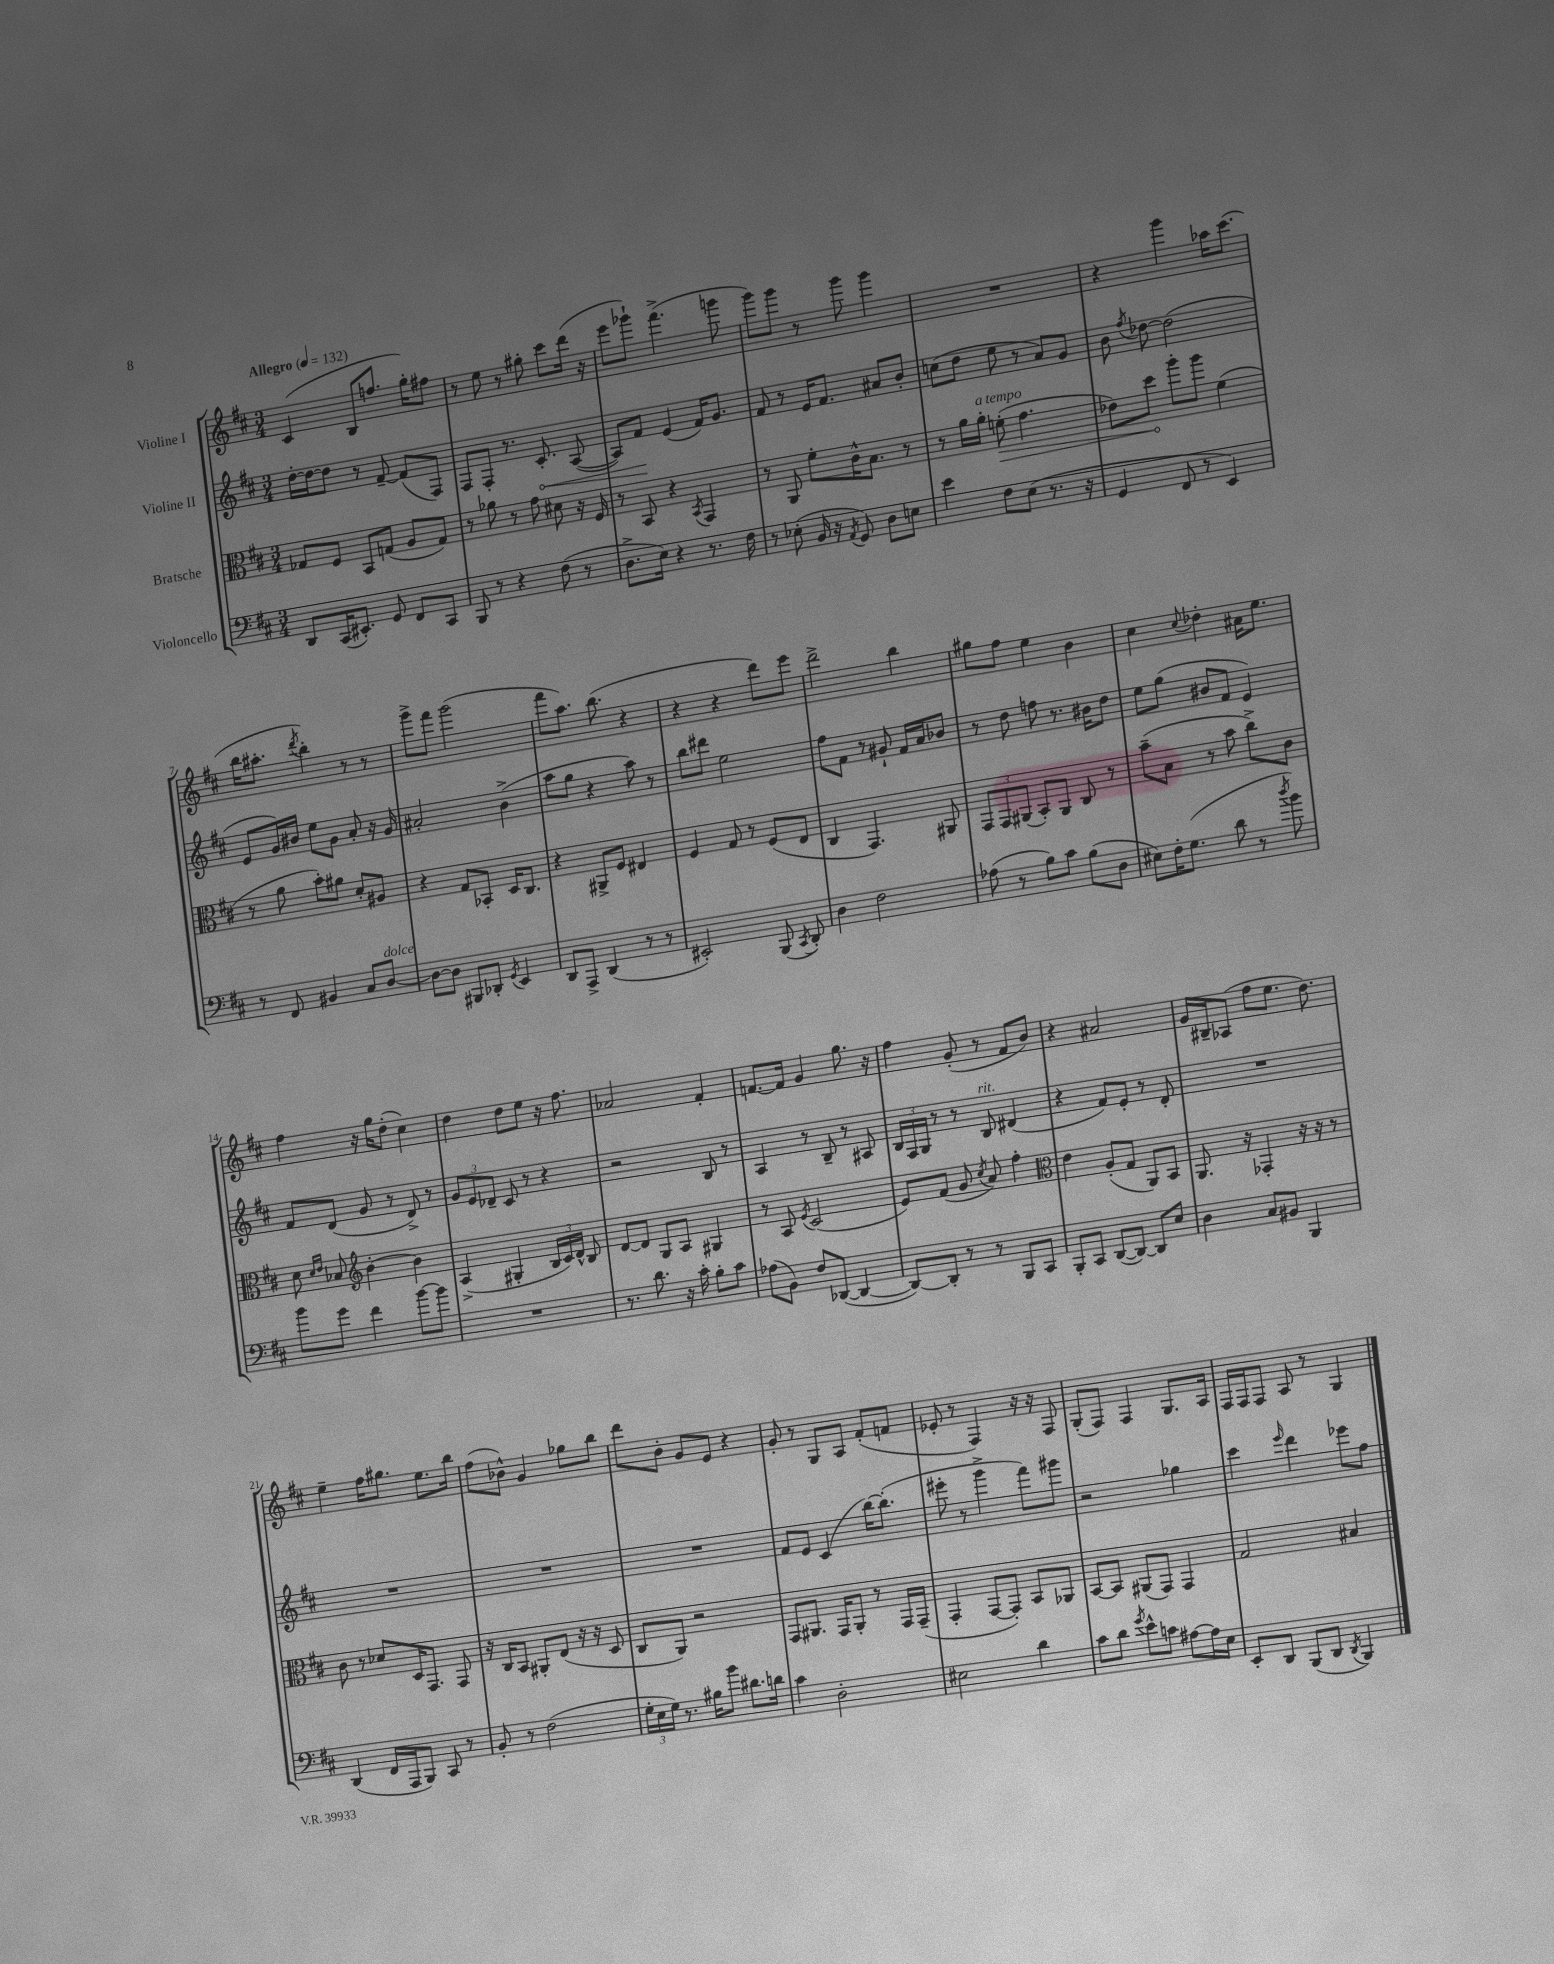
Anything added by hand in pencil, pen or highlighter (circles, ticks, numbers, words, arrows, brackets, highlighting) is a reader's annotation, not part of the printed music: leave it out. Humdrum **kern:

**kern	**kern	**kern	**kern
*staff4	*staff3	*staff2	*staff1
*clefF4	*clefC3	*clefG2	*clefG2
*k[f#c#]	*k[f#c#]	*k[f#c#]	*k[f#c#]
*M3/4	*M3/4	*M3/4	*M3/4
*MM132	*MM132	*MM132	*MM132
8DD/L	8G-/L	[16dd'\LL	(4c#/
.	.	16dd\_J	.
(16CC#/K	8F#/J	8dd\]J	.
8.EE#'/J)	.	.	.
.	8BB/L	8r	8B/L
8GG/	(8G/J	[8f#~/	8.ff/J
8FF#/L	8A/L	(8f#/]L	.
.	.	.	16gg'\LK)
8CC#/J	8G/J)	8F#/J)	8ff#\J
=	=	=	=
8BBB/	8r	8F#/L	8r
8r	8a-\	8F#'/J	8ee\
4r	8r	8.r	8r
.	8g\	.	8gg#'\
.	.	8.c#'/	.
(8F#\	8d#\	.	8ccc#\L
8r	16r	([8A/	(16ddd\Jk
.	16F#/	.	16r
=	=	=	=
8.D^\L	8r	8A/]L)	8eee\L
.	8BB/	8f#/J	8ggg-`\J)
16E\Jk)	.	.	.
4r	4r	(4e/	(4.fff#^\
.	8qBB/	.	.
8.r	4GG/	16f#/LK)	.
.	.	8.g/J	.
.	.	.	8ggg\
16F#\	.	.	.
=	=	=	=
8r	8r	8f#/	8ggg\L)
(8E-'\	8AA/	8r	8ggg\J
16BB/	8f#'\L	16e/LK	8r
16r	.	8.f#/J	.
8qAA/	.	.	.
8GG/)	16c#^^\K	.	8ggg\
.	8.B\J	.	.
8D\L	.	8a#/L	4ggg\
8E\J	8r	8b'/J	.
=	=	=	=
4e\	8r	(8cc\L	2.r
.	16a\LL	8dd\J	.
.	16a'\JJ	.	.
8F#\L	(8f'\	8ee\	.
(8E\J	4.g\	8r	.
8.r	.	8a/L)	.
.	.	8g/J	.
16r	.	.	.
=	=	=	=
4GG/	8e-\L)	8b\	4r
.	.	8qff#/	.
.	8dd\J	[8dd-\	.
8FF#/	8aa'\L	(2dd-\]	4ggg\
8r	8aa\J	.	.
4EE/)	(4f#\	.	16aa-\LK
.	.	.	(8.ccc#\J
=	=	=	=
8r	8r	8e/L	16bb\LK
.	.	.	8.aa#'\J
8FF#/	8a\	16g/L)	.
.	.	16b#/JJ	.
.	.	.	8qddd/
4BB#/	8b'\L)	8ee\L	4bb'\)
.	8a#\J	8g\J	.
8C#/L	8d'/L	8a'/	8r
[8D/J	8A#/J	16r	8r
.	.	16g/	.
=	=	=	=
8D\_L	4r	2a#'/	8ggg^\L
8D\]J	.	.	8fff#\J
8BBB#/L	8G/L	.	(2ggg\
8DD-'/J	8BB-'/J	.	.
8qGG/	.	.	.
4EE/	16D/LK	(4b^\	.
.	8.C#/J	.	.
=	=	=	=
8DD/L	4r	8aa\L	8fff#\L
8AAA^/J	.	8gg\J	8.aa\J)
(4DD/	8AA#^/L	4r	.
.	.	.	(8.bb\
.	8F#/J	.	.
8r	4E#/	8aa\)	4r
8r	.	8r	.
=	=	=	=
2EE#'/)	4F#/	8bb\L	4r
.	.	8ddd#\J	.
.	8G/	2ee\	4r
.	8r	.	.
(8BBB/	(8F#/L	.	8ddd\L)
8qCC#/	.	.	.
8DD'/)	8E/J	.	8eee\J
=	=	=	=
4D\	4C#/	8ff#\L	2ddd^\
.	.	8f#\J	.
2F#\	4.GG/)	8r	.
.	.	8g#`/	.
.	.	16f#/LL	4bb\
.	.	16a/J	.
.	8AA#/	8b-/J	.
=	=	=	=
(8A-\	12GG/L	8r	8gg#\L
.	12GG/	.	.
8r	.	8dd\	8ff#\J
.	(12AA#/J	.	.
8B\L)	8BB'/L)	8ff\	4ee\
8c#\J	8AA#/J	8.r	.
(8B\L	8C#/	.	4b\
.	.	16b#\LK	.
8D\J	8r	8dd\J	.
=	=	=	=
8E#\L)	(8b~\L	8ee\L	4cc#\
16F#'\K	8B\J	(8gg\J	.
(8.G\J	.	.	.
.	.	.	8qqcc#/
.	8r	8b#/L	4dd-'\
8d\	8b\	8f#/J	.
8r	8cc#^\L)	4e/)	16a#\LK
.	.	.	8.ee\J
8qdd/	.	.	.
8b\)	8c#\J	.	.
=	=	=	=
8b\L	8d\	8f#/L	4ff#\
.	16qqd/LL	.	.
.	16qqe/JJ	.	.
8g\J	8B-/	(8d/J	.
*	*clefG2	*	*
4f#\	[4b'\	8g/	16r
.	.	.	16gg\LK
.	.	8r	(8dd'\J
[8b\L	4b\]	8d^/)	4cc#\)
8b\]J	.	8r	.
=	=	=	=
2.r	(4A^/	12g/L	4dd\
.	.	12e/	.
.	.	12d-~/J	.
.	4G#'/	8c#/	8dd\L
.	.	8r	8ee\J
.	24B/LL	4r	16r
.	24c#/)	.	.
.	.	.	8.ff#\
.	24d^^/JJ	.	.
.	8B/	.	.
=	=	=	=
8.r	[8d/L	2r	2a-/
.	8d/]J	.	.
8.d\	.	.	.
.	8G/L	.	.
16r	8A/J	.	.
16c#'\	.	.	.
8B'\L	4G#/	8B/	4f#'/
8c#\J	.	8r	.
=	=	=	=
(8A-\L	8r	4A/	[8.f/L
8BB\J)	8A/	.	.
.	.	.	16f/]Jk
.	8qe/	.	.
8F#/L	(2c#/	8r	4g/
([8DD-/J	.	8B~/	.
4DD-/_	.	8r	8.gg\
.	.	8A#/	.
.	.	.	16r
=	=	=	=
8DD-/_L)	8e/L)	24B/LL	4ff#\
.	.	24F#/	.
.	.	24G/JJ	.
8DD-'/]J	(8f#/J	8r	.
8r	8g/	8r	(8g'/
.	8qcc#/	.	.
8r	8a/)	8B/	8r
8BBB/L	4ff#'\	(4d#/	8f#/L
8CC#/J	.	.	8b/J)
=	=	=	=
*	*clefC3	*	*
8BBB'/L	4e\	4r	4r
8CC#/J	.	.	.
([8DD/L	(8A'/L	8f#/L)	2a#/
8DD/_J)	8G/J	8e'/J	.
8DD/]L	8AA/L)	8r	.
8E/J	8BB/J	8d'/	.
=	=	=	=
4D\	8.AA/	2.r	16g/LL
.	.	.	16B#~/J
.	.	.	(8A-/J
.	16r	.	.
8C#/L	4GG-'/	.	8ff#\L
8BB#/J	.	.	8.ee\J
4BBB/	16r	.	.
.	16r	.	8.dd\)
.	8r	.	.
=	=	=	=
(4DD/	8c#\	2.r	4ee~\
.	8r	.	.
16FF#/LL	8d-/L	.	16ff#\LK
16AAA/J	.	.	8.gg#\J
8BBB/J)	16D/K	.	.
.	8.GG/J	.	.
8CC#/	.	.	8.ee\L
8r	8GG/	.	.
.	.	.	16bb\Jk
=	=	=	=
8BB'/	16r	2.r	(8ff#\L
.	16C#/LK	.	.
8r	8BB/J	.	8b-^^\J)
(2F#\	8AA#'/L	.	4g/
.	(8E/J	.	.
.	16r	.	8gg-\L
.	16r	.	.
.	8D/	.	8bb\J
=	=	=	=
24G'\LL	8C#/L	2.r	8ddd\L
24E\	.	.	.
24G\JJ)	.	.	.
8.r	8AA/J)	.	8b'\J
.	2r	.	8g/L
16B#\LK	.	.	.
8b\J	.	.	8e/J
8.d#\L	.	.	4r
16d\Jk	.	.	.
=	=	=	=
4c#\	8GG/L	8f#/L	8g'/
.	8.AA#/J	8e/J	8r
2D'\	.	(4c#/	8G/L
.	16GG/LK	.	.
.	8AA#'/J	.	8A/J
.	8r	[16bb\LK)	(8f#'/L
.	.	(8.bb'\]J	.
.	16GG/LL	.	8f/J
.	(16GG~/JJ	.	.
=	=	=	=
2E#\	4GG'/	8eee#'\	8e-'/
.	.	8r	8r
.	[8GG/L	4ggg^\	4F#/)
.	8GG'/]J)	.	.
4d\	8BB/L	8fff#\L)	16r
.	.	.	16r
.	8AA-/J	8ggg#\J	8F#/
=	=	=	=
8c#\L	[8BB/L	2r	(8G'/L
8d\J	8BB/]J	.	8F#/J)
8qg/	.	.	.
8e^^\L	(8AA#/L	.	4F#/
8c\J	8GG/J)	.	.
[8A#\L	4GG/	4gg-\	8.G/L
16A#\]L	.	.	.
16E\JJ	.	.	16A/Jk
=	=	=	=
8EE'/L	2G/	4ccc#\	16F#/LL
.	.	.	16F#/J
8DD/J	.	.	8F#/J
.	.	16qqeee/	.
(8BBB/L	.	4ddd\	8A/
8DD/J	.	.	8r
8qDD/	.	.	.
4BBB/)	4B#/	8eee-\L	4G/
.	.	8ff#\J	.
==	==	==	==
*-	*-	*-	*-
